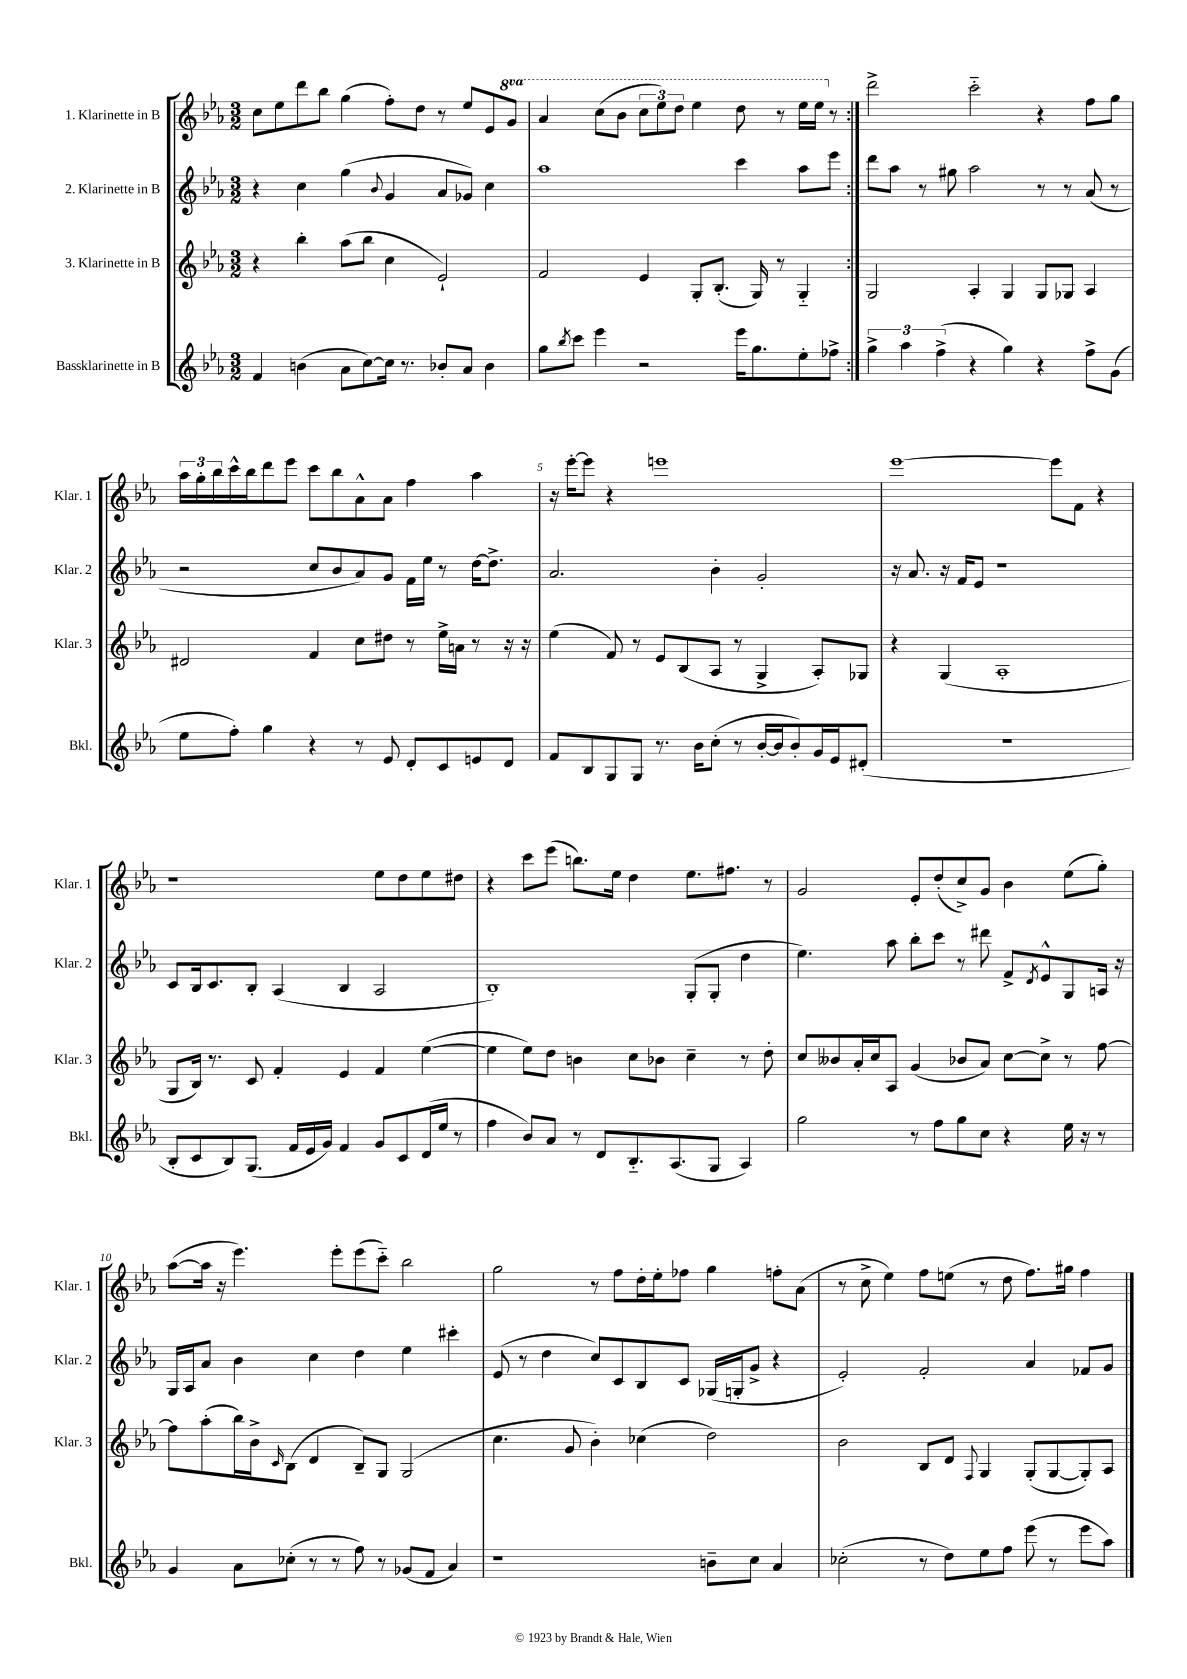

**kern	**kern	**kern	**kern
*part4	*part3	*part2	*part1
*staff4	*staff3	*staff2	*staff1
*I"Bassklarinette in B	*I"3. Klarinette in B	*I"2. Klarinette in B	*I"1. Klarinette in B
*I'Bkl.	*I'Klar. 3	*I'Klar. 2	*I'Klar. 1
*clefG2	*clefG2	*clefG2	*clefG2
*k[b-e-a-]	*k[b-e-a-]	*k[b-e-a-]	*k[b-e-a-]
*M3/2	*M3/2	*M3/2	*M3/2
=1	=1	=1	=1
4f/	4r	4r	8cc\L
.	.	.	8ee-\
(4bn\	4bb-'\	4cc\	8ddd\
.	.	.	8bb-\J
8a-\L	(8aa-\L	(4gg\	(4gg\
[8cc\)	8bb-\J	.	.
.	.	8qqb-/	.
16cc\Jk]	4cc\	4g/	8ff'\L)
8.r	.	.	.
.	.	.	8dd\J
8b-X'/L	2e-`/)	8a-/L	8r
8a-/J	.	8g-X/J)	8ee-/L
4b-\	.	4cc\	8e-/
*	*	*	*8va
.	.	.	8gg/J
=2	=2	=2	=2
8gg\L	2f/	1aa-	4aa-/
8qbb-/	.	.	.
8ccc\J	.	.	.
4eee-\	.	.	(8ccc\L
.	.	.	8bb-\J
2r	4e-/	.	12ccc\L
.	.	.	12eee-\)
.	.	.	12ddd\J
.	8G'/L	.	4eee-\
.	(8.B-'/J	.	.
16eee-\KL	.	4ccc\	8ddd\
8.gg\	16G/)	.	.
.	8r	.	8r
8ee-'\	4G/	8aa-\L	16eee-\LL
.	.	.	16eee-\JJ
*	*	*	*X8va
8ff-X^\J	.	8eee-\J	8r
=3:|!	=3:|!	=3:|!	=3:|!
6gg^\	2G/	8ddd\L	2ddd^\
.	.	8aa-\J	.
6aa-\	.	.	.
.	.	8r	.
(6ff^\	.	.	.
.	.	8gg#X\	.
4r	4A-'/	2aa-\	2ccc\
4gg\)	4G/	.	.
4r	8G/L	8r	4r
.	8G-X/J	8r	.
8ff^\L	4A-/	(8a-/	8ff\L
(8g\J	.	8r	8gg\J
!!LO:LB:g=z
=4	=4	=4	=4
8ee-\L	2d#X/	2r	24aa-\LL
.	.	.	24gg'\
.	.	.	24bb-\
8ff'\J)	.	.	16ccc^^\
.	.	.	16bb-\J
4gg\	.	.	8ddd\
.	.	.	8eee-\J
4r	4f/	8cc/L	8ccc\L
.	.	8b-/	8bb-\
8r	8cc\L	8a-/)	8a-^^\
8e-/	8dd#X\J	8g/J	8a-\J
8d'/L	8r	16f\LL	4ff\
.	.	16ee-\JJ	.
8c/	16ee-^\LL	8r	.
.	16an\JJ	.	.
8en/	8r	[16dd\KL	4aa-\
.	.	8.dd^\J]	.
8d/J	16r	.	.
.	16r	.	.
=5	=5	=5	=5
8f/L	(4ee-\	2.a-/	16r
.	.	.	[16eee-'\KL
8B-/	.	.	8eee-\J]
8G/	8f/)	.	4r
8G/J	8r	.	.
8.r	8e-/L	.	1eeen
.	(8B-/	.	.
16b-\KL	.	.	.
(8cc'\J	8A-/J	4b-'\	.
8r	8r	.	.
[16b-'/LL	4G^/	2g'/	.
16b-/J]	.	.	.
8b-'/)	.	.	.
16g/L	8A-'/L)	.	.
16e-/J	.	.	.
(8d#X'/J	8G-X/J	.	.
=6	=6	=6	=6
1.r	4r	16r	[1eee-
.	.	8.a-/	.
.	(4G/	16r	.
.	.	16f/KL	.
.	.	8e-/J	.
.	1A-'	1r	.
.	.	.	8eee-\L]
.	.	.	8f\J
.	.	.	4r
!!LO:LB:g=z
=7	=7	=7	=7
8B-'/L	8G/L	8c/L	1r
8c/	16B-/Jk)	16B-/k	.
.	8.r	8.c/	.
8B-/)	.	.	.
(8.G/J	8c/	8B-'/J	.
.	4f'/	(4A-/	.
16f/LL	.	.	.
16e-/	.	.	.
16g/JJ)	.	.	.
4f/	4e-/	4B-/	.
8g/L	4f/	2A-/	8ee-\L
8c/	.	.	8dd\
(16d/L	([4ee-\	.	8ee-\
16ee-/JJ	.	.	.
8r	.	.	8dd#X\J
=8	=8	=8	=8
4ff\	4ee-\]	1B-')	4r
8b-/L)	8ee-\L)	.	8ccc\L
8a-/J	8dd\J	.	(8eee-\J
8r	4bn\	.	8.bbn\L)
8d/L	.	.	.
.	.	.	16ee-\Jk
8.B-/	8cc\L	.	4dd\
.	8b-X\J	.	.
(8.A-/	.	.	.
.	4cc~\	(8G'/L	8.ee-\L
8G/J	.	8G'/J	.
.	.	.	8.ff#X\J
4A-/)	8r	4dd\	.
.	8dd'\	.	8r
=9	=9	=9	=9
2gg\	8cc/L	4.ee-\)	2g/
.	8b--X/	.	.
.	16a-'/L	.	.
.	16cc/J	.	.
.	8A-/J	8aa-\	.
8r	(4g/	8bb-'\L	8e-'/L
8ff\L	.	8ccc\J	(8dd'/
8gg\	8b-X/L	8r	8cc^/)
8cc\J	8a-/J)	8ddd#X\	8g/J
4r	[8cc\L	8f^/L	4b-\
.	.	8qd/	.
.	8cc^\J]	8e-^^/	.
16ee-\	8r	8G/	(8ee-\L
16r	.	.	.
8r	[8ff\	16An/Jk	8gg'\J)
.	.	16r	.
!!LO:LB:g=z
=10	=10	=10	=10
4g/	8ff\L]	16G/LL	([8aa-\L
.	.	16A-/J	.
.	(8aa-'\	8a-/J	16aa-\Jk]
.	.	.	16r
8a-\L	16bb-\L)	4b-\	4.eee-\)
.	16b-^\J	.	.
.	16qqc/	.	.
(8cc-X'\J	(8B-\J	.	.
8r	4d/	4cc\	.
8r	.	.	8eee-'\L
8ff\)	8B-~/L)	4dd\	(8eee-\
8r	8G/J	.	8ccc\J)
(8g-X/L	(2G/	4ee-\	2bb-\
8f/J	.	.	.
4a-/)	.	4ccc#X'\	.
=11	=11	=11	=11
1r	4.cc\	(8e-/	2gg\
.	.	8r	.
.	.	4dd\	.
.	8g/	.	.
.	4b-'\)	8cc/L)	8r
.	.	8c/	8ff\L
.	(4cc-X\	8B-/	16dd'\L
.	.	.	16ee-'\J
.	.	8c/J	8ff-X\J
8bn~\L	2dd\)	(16G-X/LL	4gg\
.	.	16Gn'/J	.
8cc\J	.	8g^/J	.
4a-/	.	4r	8ffn'\L
.	.	.	(8a-\J
=12	=12	=12	=12
(2cc-X'\	2b-\	2e-'/)	8r
.	.	.	8cc^\
.	.	.	4ee-\)
8r	8B-/L	2f'/	8ff\L
8dd\L)	8d/J	.	(8een\J
.	8qqF/	.	.
8ee-\	4G/	.	8r
8ff\J	.	.	8dd\
(8eee-\	(8G'/L	4a-/	8.ff\L)
8r	[8G/	.	.
.	.	.	16gg#X\Jk
8eee-\L	8G'/])	8f-X/L	4ff\
8aa-\J)	8A-/J	8g/J	.
==	==	==	==
*-	*-	*-	*-
